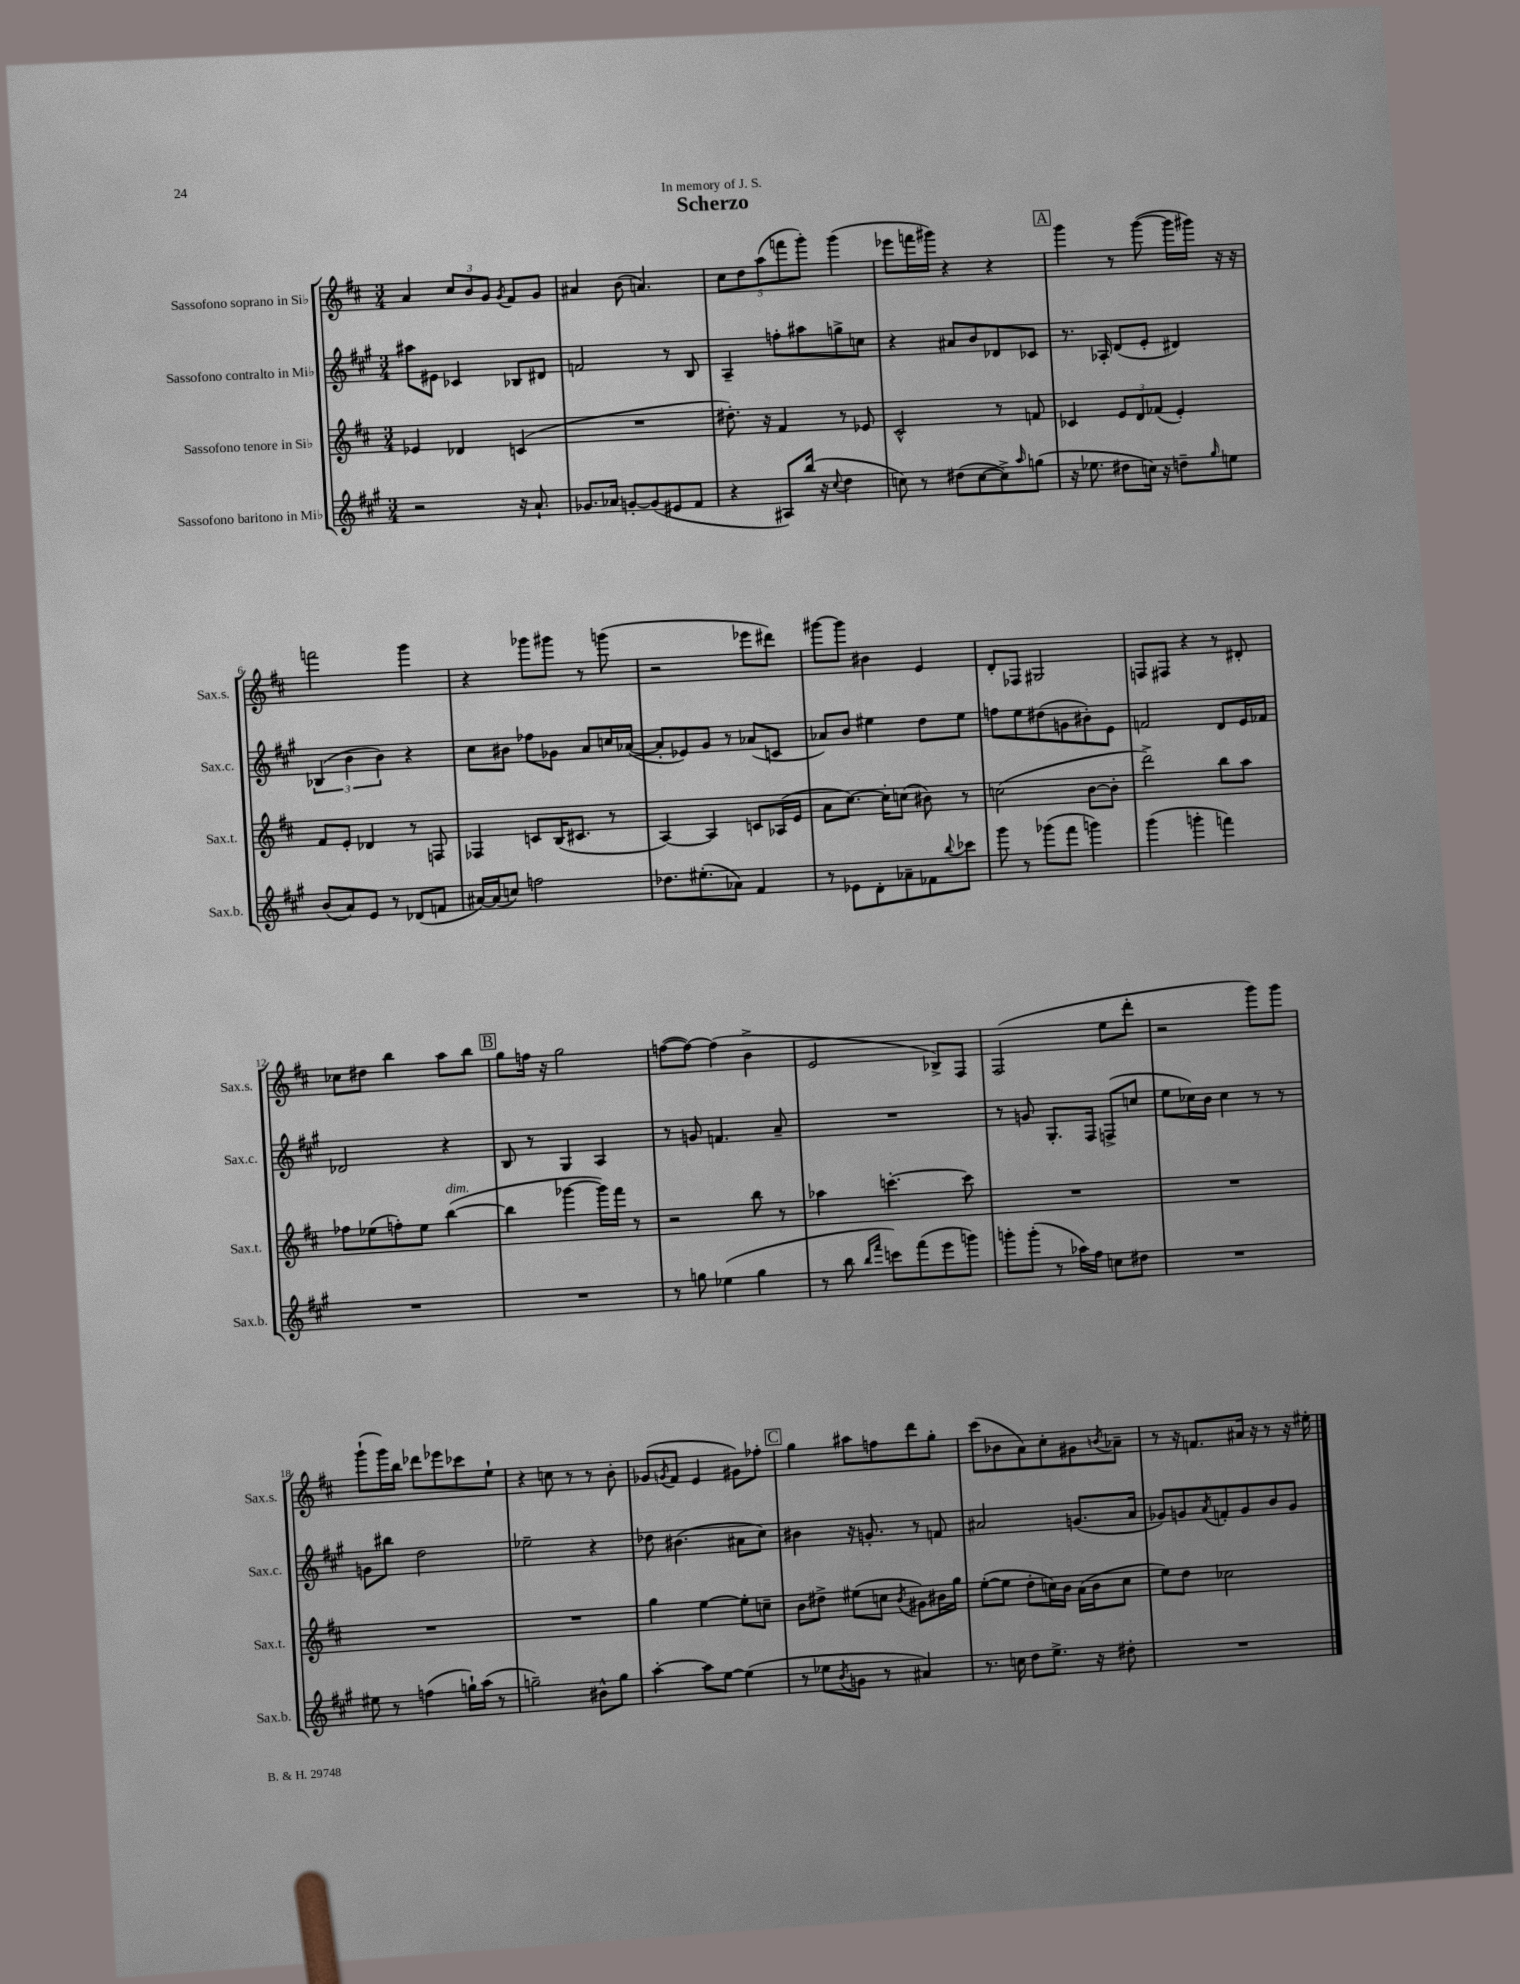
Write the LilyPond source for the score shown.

\header { title = "Scherzo" dedication = "In memory of J. S." }
<<
\new StaffGroup <<
\new Staff = "s0" \with { instrumentName = "Sassofono soprano in Sib" shortInstrumentName = "Sax.s." } {
    \clef treble \key d \major \numericTimeSignature \time 3/4
    a'4 \tuplet 3/2 { cis''8 b'8 g'8 } \acciaccatura { g'8 } fis'8 g'8 |
    ais'4 b'8( a'4.) |
    \tuplet 5/4 { cis''8 d''8 a''8( f'''8 g'''8-.) } g'''4( |
    ees'''8 f'''16 gis'''16) r4 r4 |
    \mark \markup { \box "A" } g'''4 r8 g'''8~( g'''16 gis'''16) r16 r16 |
    f'''2 g'''4 |
    r4 ges'''8 gis'''8 r8 g'''8( |
    r2 ees'''8 dis'''8) |
    gis'''8~ gis'''8 bis'4 e'4 |
    d'8-. fes8 gis2 |
    f8 fis8 r4 r8 dis'8-. |
    ces''8 dis''8 b''4 a''8 b''8 |
    \mark \markup { \box "B" } g''8 f''16 r16 g''2 |
    f''8~( f''8~) f''4( b'4-> |
    e'2 bes8->) fis8 |
    fis2( e''8 d'''8-. |
    r2 g'''8) g'''8 |
    g'''8-!( g'''16) b''16 des'''8 ees'''8 ces'''8 e''8-! |
    r4 c''8 r8 r8 b'8-. |
    ges'8( \acciaccatura { g'8 } fis'8 e'4 gis'8) fes''8-. |
    \mark \markup { \box "C" } g''4 ais''8 f''8 d'''8 g''8-. |
    cis'''8( bes'8 a'8) cis''8-. gis'8 \acciaccatura { b'8 } aes'8-- |
    r8 r16 f'8. ais'16 r16 r8 r16 eis''16-. \bar "|." |
}
\new Staff = "s1" \with { instrumentName = "Sassofono contralto in Mib" shortInstrumentName = "Sax.c." } {
    \clef treble \key a \major \numericTimeSignature \time 3/4
    ais''8 eis'8 ces'4 bes8 dis'8 |
    f'2 r8 b8 |
    a4-- f''8-. ais''8 g''8-> c''8 |
    r4 ais'8 b'8 des'8 ces'8 |
    \mark \markup { \box "A" } r8. aes16-. d'8( e'8-. dis'4) |
    \tuplet 3/2 { bes4( b'4 b'4) } r4 |
    cis''8 bis'8 fes''8 ges'8 a'8 c''16 aes'16~( |
    aes'8-. ees'8) gis'8 r8 aes'8( c'8 |
    aes'8) b'8 eis''4 d''8 eis''8 |
    f''8 e''8 dis''8( g'8 bis'8-.) e'8 |
    f'2 d'8 e'16 fes'16 |
    des'2 r4 |
    \mark \markup { \box "B" } b8 r8 gis4 a4 |
    r8 g'8 f'4. a'8-- |
    R2. |
    r8 g'8 gis8.-. fis16 f8->( c''8 |
    e''8 ces''16) b'16 ces''4 r8 r8 |
    g'8 bis''8 d''2 |
    ees''2-- r4 |
    des''8 bis'4.( ais'8 cis''8) |
    \mark \markup { \box "C" } bis'4 r16 g'8.-. r8 f'8 |
    ais'2 g'8.( ais'16 |
    ges'8) g'8 \acciaccatura { a'8 } f'8-. g'8 b'8 g'8 \bar "|." |
}
\new Staff = "s2" \with { instrumentName = "Sassofono tenore in Sib" shortInstrumentName = "Sax.t." } {
    \clef treble \key d \major \numericTimeSignature \time 3/4
    ees'4 des'4 c'4( |
    R2. |
    dis''8.-.) r16 fis'4 r8 ees'8 |
    cis'2-^ r8 f'8 |
    \mark \markup { \box "A" } ces'4 \tuplet 3/2 { e'8 d'8 fes'8( } e'4-.) |
    fis'8 e'8-. des'4 r8 f8 |
    fes4 c'8 b16( cis'8. r8 |
    a4~) a4 c'8 aes16( e'16 |
    a'8 cis''8.~) cis''16-. c''8( bis'8) r8 |
    c''2( b'8~ b'8-. |
    d'''2->) b''8 a''8 |
    fes''8 ees''8( f''8-.) ees''8 b''4~^\markup { \italic "dim." }( |
    \mark \markup { \box "B" } b''4 ges'''4~ ges'''16) fis'''16 r8 |
    r2 b''8 r8 |
    aes''4 c'''4.~-. c'''8 |
    R2. |
    R2. |
    R2. |
    R2. |
    g''4 e''4~ e''8-. c''8-- |
    \mark \markup { \box "C" } b'8 dis''8-> eis''8( c''8 \acciaccatura { b'8 } gis'8) bis'16 g''16 |
    e''8~-.( e''8 d''8-. c''16) b'16 a'16( b'16 c''8 |
    e''8) d''8 ces''2 \bar "|." |
}
\new Staff = "s3" \with { instrumentName = "Sassofono baritono in Mib" shortInstrumentName = "Sax.b." } {
    \clef treble \key a \major \numericTimeSignature \time 3/4
    r2 r16 a'8.-! |
    ges'8. aes'16 g'8~-. g'8( eis'8 fis'8 |
    r4 ais8) b''16( r16 \appoggiatura { cis''8 } d''4 |
    c''8) r8 dis''8( c''8~ c''8->) \grace { a''16 } g''8( |
    \mark \markup { \box "A" } r16 ees''8. dis''8 c''16) r16 d''8-- \grace { gis''16 } e''8 |
    b'8( a'8) e'8 r8 des'8( f'8 |
    ais'16~) ais'16( c''8) f''2 |
    des''8. eis''8.-.( aes'8) fis'4 |
    r8 ees'8 d'8-. aes'8-- fes'8 \appoggiatura { b''8 } ces'''8 |
    gis'''8 r8 ges'''8( fis'''8 g'''4) |
    gis'''4( g'''4-. f'''4) |
    R2. |
    \mark \markup { \box "B" } R2. |
    r8 g''8 ees''4( g''4 |
    r8 b''8 \grace { b''16 fis'''16 } c'''8) fis'''8( e'''8 g'''8) |
    g'''8-. g'''8-.( r8 aes''16) fis''16 c''8 dis''8 |
    R2. |
    eis''8 r8 f''4( g''16-!) a''16( r8 |
    g''2--) bis'8-^ g''8 |
    a''4~-. a''8 e''8~ e''4( |
    \mark \markup { \box "C" } r8 ees''8 \acciaccatura { b'8 } g'8 r8 ais'4) |
    r8. c''16 d''8 e''8.-> r16 dis''8-. |
    R2. \bar "|." |
}
>>
>>
